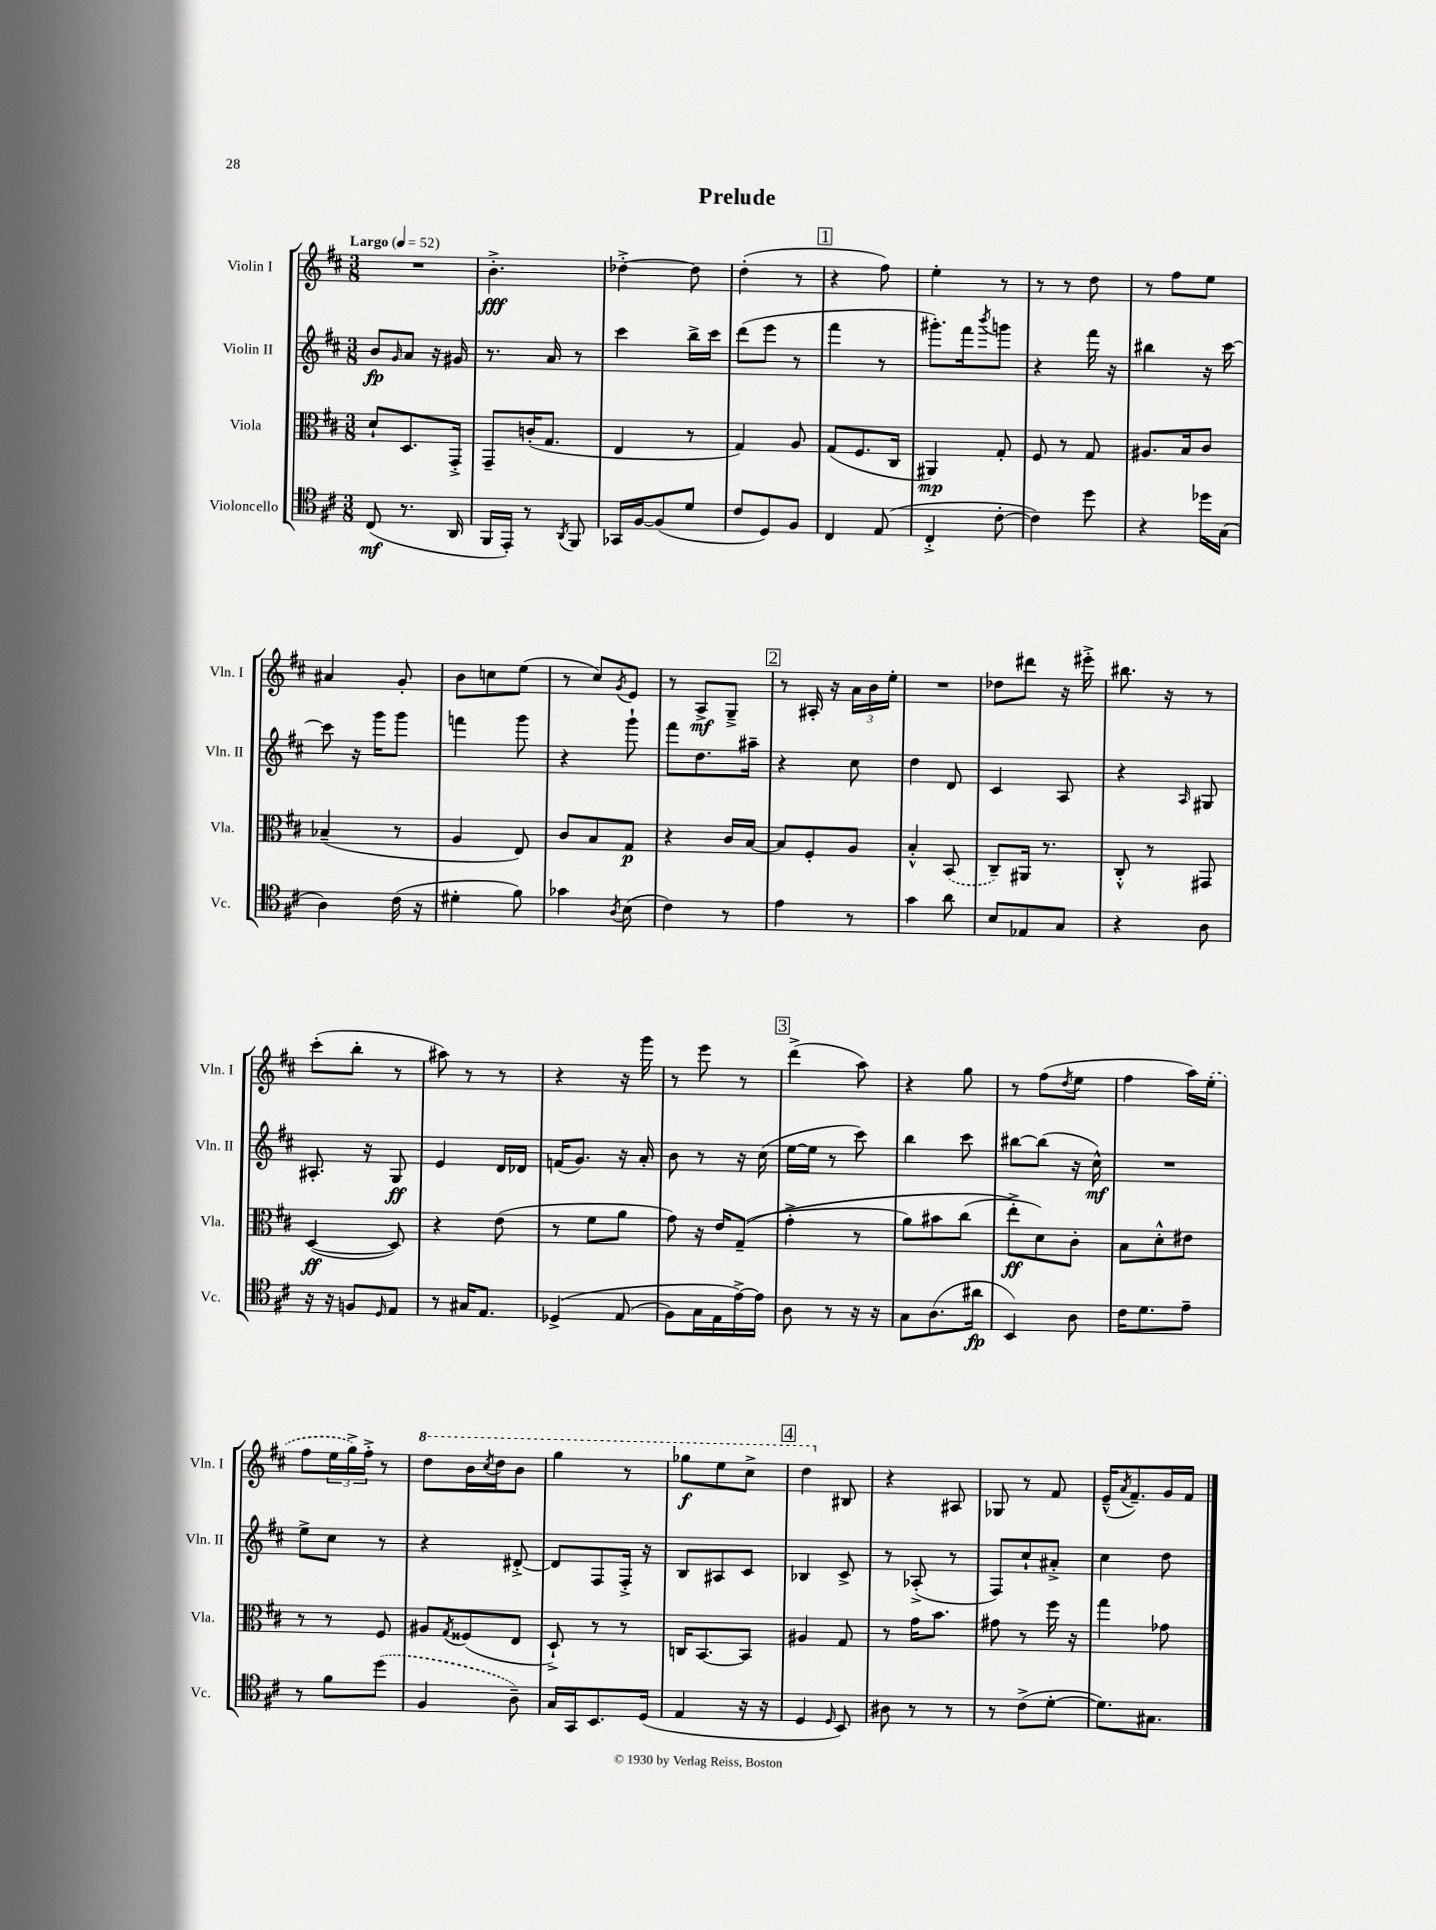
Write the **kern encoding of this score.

**kern	**dynam	**kern	**dynam	**kern	**dynam	**kern	**dynam
*part4	*part4	*part3	*part3	*part2	*part2	*part1	*part1
*staff4	*staff4	*staff3	*staff3	*staff2	*staff2	*staff1	*staff1
*I"Violoncello	*	*I"Viola	*	*I"Violin II	*	*I"Violin I	*
*I'Vc.	*	*I'Vla.	*	*I'Vln. II	*	*I'Vln. I	*
*clefC4	*	*clefC3	*	*clefG2	*	*clefG2	*
*k[f#c#]	*	*k[f#c#]	*	*k[f#c#]	*	*k[f#c#]	*
*M3/8	*	*M3/8	*	*M3/8	*	*M3/8	*
*MM52	*	*MM52	*	*MM52	*	*MM52	*
=1	=1	=1	=1	=1	=1	=1	=1
!	!	!	!	!	!	!LO:TX:a:B:t=Largo	!
(8C#/	mf	8d`/L	.	8b/L	fp	4.r	.
.	.	.	.	16qqg/	.	.	.
8.r	.	8.D/	.	8a/J	.	.	.
.	.	.	.	16r	.	.	.
16AA/	.	16GG'^/Jk	.	16g#X/	.	.	.
=2	=2	=2	=2	=2	=2	=2	=2
16FF#/LL	.	8GG~/L	.	8.r	.	4.b'^\	fff
16EE'/JJ)	.	.	.	.	.	.	.
8r	.	(16cn'/K	.	.	.	.	.
.	.	8.G/J	.	16a/	.	.	.
8qAA/	.	.	.	.	.	.	.
8FF#/	.	.	.	8r	.	.	.
=3	=3	=3	=3	=3	=3	=3	=3
16GG-X/LL	.	4E/	.	4ccc#\	.	[4dd-X'^\	.
[16F#/J	.	.	.	.	.	.	.
(8F#/]	.	.	.	.	.	.	.
8d/J	.	8r	.	16bb^\LL	.	8dd-\]	.
.	.	.	.	16ccc#\JJ	.	.	.
=4	=4	=4	=4	=4	=4	=4	=4
8c#/L	.	4G/)	.	(8ddd\L	.	(4dd'\	.
8D/)	.	.	.	8eee\J	.	.	.
8F#/J	.	8A/	.	8r	.	8r	.
!!LO:REH:place=s1:t=1
=5	=5	=5	=5	=5	=5	=5	=5
4C#/	.	(8G/L	.	4fff#\	.	4r	.
.	.	8.F#/	.	.	.	.	.
(8E/	.	.	.	8r	.	8ff#\)	.
.	.	16C#/Jk	.	.	.	.	.
=6	=6	=6	=6	=6	=6	=6	=6
4C#'^/	.	4AA#X/)	mp	8.ggg#X'\L)	.	4ee'\	.
.	.	.	.	16fff#\k	.	.	.
.	.	.	.	8qbbb/	.	.	.
[8c#'\	.	8G'/	.	8gggn\J	.	8r	.
=7	=7	=7	=7	=7	=7	=7	=7
4c#\])	.	8F#/	.	4r	.	8r	.
.	.	8r	.	.	.	8r	.
8dd\	.	8G/	.	16fff#\	.	8dd\	.
.	.	.	.	16r	.	.	.
=8	=8	=8	=8	=8	=8	=8	=8
4r	.	8.A#X/L	.	4bb#X\	.	8r	.
.	.	.	.	.	.	8ff#\L	.
.	.	16B/k	.	.	.	.	.
16dd-X\LL	.	8c#/J	.	16r	.	8ee\J	.
(16G\JJ	.	.	.	[16ccc#\	.	.	.
!!LO:LB:g=z
=9	=9	=9	=9	=9	=9	=9	=9
4A\)	.	(4B-X~/	.	8ccc#\]	.	4a#X/	.
.	.	.	.	16r	.	.	.
.	.	.	.	16ggg\KL	.	.	.
(16c#\	.	8r	.	8ggg\J	.	8g'/	.
16r	.	.	.	.	.	.	.
=10	=10	=10	=10	=10	=10	=10	=10
4d#X'\	.	4A/	.	4fffn\	.	8b\L	.
.	.	.	.	.	.	8ccn\	.
8f#\)	.	8E/)	.	8ggg\	.	(8ee\J	.
=11	=11	=11	=11	=11	=11	=11	=11
4g-X\	.	8c#/L	.	4r	.	8r	.
.	.	8B/	.	.	.	8cc#/L)	.
8qA/	.	.	.	.	.	8qg/	.
(8B\	.	8G/J	p	8ggg`\	.	8e/J	.
=12	=12	=12	=12	=12	=12	=12	=12
4c#\)	.	4r	.	8fff#\L	.	8r	.
.	.	.	.	8.dd\	.	8A^/L	mf
8r	.	16c#/LL	.	.	.	8G~^/J	.
.	.	[16B/JJ	.	16aa#X~\Jk	.	.	.
!!LO:REH:place=s1:t=2
=13	=13	=13	=13	=13	=13	=13	=13
4e\	.	8B/L]	.	4r	.	8r	.
.	.	8F#'/	.	.	.	16A#X'/	.
.	.	.	.	.	.	16r	.
8r	.	8A/J	.	8cc#\	.	24a\LL	.
.	.	.	.	.	.	24b\	.
.	.	.	.	.	.	24ee'\JJ	.
=14	=14	=14	=14	=14	=14	=14	=14
4g\	.	4B'^^/	.	4dd\	.	4.r	.
8a\	.	(8BB/	.	8d/	.	.	.
=15	=15	=15	=15	=15	=15	=15	=15
8B/L	.	8C#~/L)	.	4c#/	.	8dd-X\L	.
8E-X/	.	16AA#X/Jk	.	.	.	8ddd#X\J	.
.	.	8.r	.	.	.	.	.
8G/J	.	.	.	8A/	.	16r	.
.	.	.	.	.	.	16eee#X'^\	.
=16	=16	=16	=16	=16	=16	=16	=16
4r	.	8C#'^^/	.	4r	.	8.bb#X\	.
.	.	8r	.	.	.	.	.
.	.	.	.	.	.	16r	.
.	.	.	.	16qqA/	.	.	.
8A\	.	8GG#X/	.	8G#X/	.	8r	.
!!LO:LB:g=z
=17	=17	=17	=17	=17	=17	=17	=17
16r	.	([4D/	ff	8.A#X'/	.	(8ccc#'\L	.
16r	.	.	.	.	.	.	.
8Fn/L	.	.	.	.	.	8bb'\J	.
.	.	.	.	16r	.	.	.
16qqD/	.	.	.	.	.	.	.
8E/J	.	8D/])	.	8G/	ff	8r	.
=18	=18	=18	=18	=18	=18	=18	=18
8r	.	4r	.	4e/	.	8aa#X\)	.
16G#X/KL	.	.	.	.	.	8r	.
8.E/J	.	.	.	.	.	.	.
.	.	(8e\	.	16d/LL	.	8r	.
.	.	.	.	16d-X/JJ	.	.	.
=19	=19	=19	=19	=19	=19	=19	=19
(4D-X^/	.	8r	.	(16fn/KL	.	4r	.
.	.	.	.	8.g/J)	.	.	.
.	.	8f#\L	.	.	.	.	.
(8E/	.	8a\J	.	16r	.	16r	.
.	.	.	.	16a'/	.	16ggg\	.
=20	=20	=20	=20	=20	=20	=20	=20
8F#\L)	.	8g\)	.	8b\	.	8r	.
16G\L	.	16r	.	8r	.	8eee\	.
16E\	.	16e/KL	.	.	.	.	.
[16e^\)	.	((8G~/J	.	16r	.	8r	.
16e\JJ]	.	.	.	(16cc#\	.	.	.
!!LO:REH:place=s1:t=3
=21	=21	=21	=21	=21	=21	=21	=21
8A\	.	4g'^\	.	[16ee\LL	.	(4ddd^\	.
.	.	.	.	16ee\JJ]	.	.	.
8r	.	.	.	8r	.	.	.
16r	.	8r	.	8ccc#\)	.	8aa\)	.
16r	.	.	.	.	.	.	.
=22	=22	=22	=22	=22	=22	=22	=22
8G\L	.	8a\L)	.	4bb\	.	4r	.
(8.A\	.	8b#X\	.	.	.	.	.
.	.	(8cc#\J	.	8ccc#\	.	8gg\	.
16a#X\Jk	fp	.	.	.	.	.	.
=23	=23	=23	=23	=23	=23	=23	=23
4BB/)	.	8ee'^\L)	ff	[8bb#X\L	.	8r	.
.	.	8d\)	.	(8bb#\J]	.	(8ff#\L	.
.	.	.	.	.	.	8qdd/	.
8A\	.	8c#'\J	.	16r	.	8ee\J	.
.	.	.	.	16cc#^^\)	mf	.	.
=24	=24	=24	=24	=24	=24	=24	=24
16c#\KL	.	8B\L	.	4.r	.	4ff#\	.
8.d\	.	.	.	.	.	.	.
.	.	8d'^^\	.	.	.	.	.
8e~\J	.	8e#X\J	.	.	.	16aa\LL)	.
.	.	.	.	.	.	(16ee'\JJ	.
!!LO:LB:g=z
=25	=25	=25	=25	=25	=25	=25	=25
8r	.	8r	.	8ee^\L	.	8ff#\L	.
8f#\L	.	8r	.	8cc#\J	.	24ee\L	.
.	.	.	.	.	.	24gg^\)	.
.	.	.	.	.	.	24ff#'^\JJ	.
(8dd\J	.	8F#/	.	8r	.	8r	.
=26	=26	=26	=26	=26	=26	=26	=26
*	*	*	*	*	*	*8va	*
4F#/	.	8A#X/L	.	4r	.	8ddd\L	.
.	.	8qG/	.	.	.	.	.
.	.	(8F##X/	.	.	.	16bb\L	.
.	.	.	.	.	.	8qccc#/	.
.	.	.	.	.	.	16ddd\J	.
8A~\)	.	8E/J	.	[8d#X'^/	.	8bb\J	.
=27	=27	=27	=27	=27	=27	=27	=27
16G/LL	.	8D`^/)	.	8d#/L]	.	4ggg\	.
16GG/J	.	.	.	.	.	.	.
8.BB/	.	8r	.	8F#/	.	.	.
.	.	8r	.	16F#'^/Jk	.	8r	.
(16D/Jk	.	.	.	16r	.	.	.
=28	=28	=28	=28	=28	=28	=28	=28
4E/	.	16Cn/KL	.	8B/L	.	8ggg-X\L	f
.	.	[8.BB/	.	.	.	.	.
.	.	.	.	8A#X/	.	8eee\	.
16r	.	8BB/J]	.	8c#/J	.	8ccc#^\J	.
16r	.	.	.	.	.	.	.
!!LO:REH:place=s1:t=4
=29	=29	=29	=29	=29	=29	=29	=29
4D/	.	4A#X/	.	4B-X/	.	4ddd\	.
16qqD/	.	.	.	.	.	.	.
*	*	*	*	*	*	*X8va	*
8BB/)	.	8G/	.	8c#^/	.	8B#X/	.
=30	=30	=30	=30	=30	=30	=30	=30
8A#X\	.	8r	.	8r	.	4r	.
8r	.	16g\KL	.	(8A-X'^/	.	.	.
.	.	8.b\J	.	.	.	.	.
8r	.	.	.	8r	.	8A#X/	.
=31	=31	=31	=31	=31	=31	=31	=31
8r	.	8g#X\	.	8F#/L)	.	8G-X/	.
(8c#^\L	.	8r	.	8cc#`/	.	8r	.
[8d'\J	.	16ff#\	.	8a#X'^/J	.	8f#/	.
.	.	16r	.	.	.	.	.
=32	=32	=32	=32	=32	=32	=32	=32
8.d\L])	.	4gg\	.	4cc#\	.	(16e~^^/KL	.
.	.	.	.	.	.	8qa/	.
.	.	.	.	.	.	8.f#~/)	.
8.G#X\J	.	.	.	.	.	.	.
.	.	8g-X\	.	8dd\	.	16g/L	.
.	.	.	.	.	.	16f#/JJ	.
==	==	==	==	==	==	==	==
*-	*-	*-	*-	*-	*-	*-	*-
